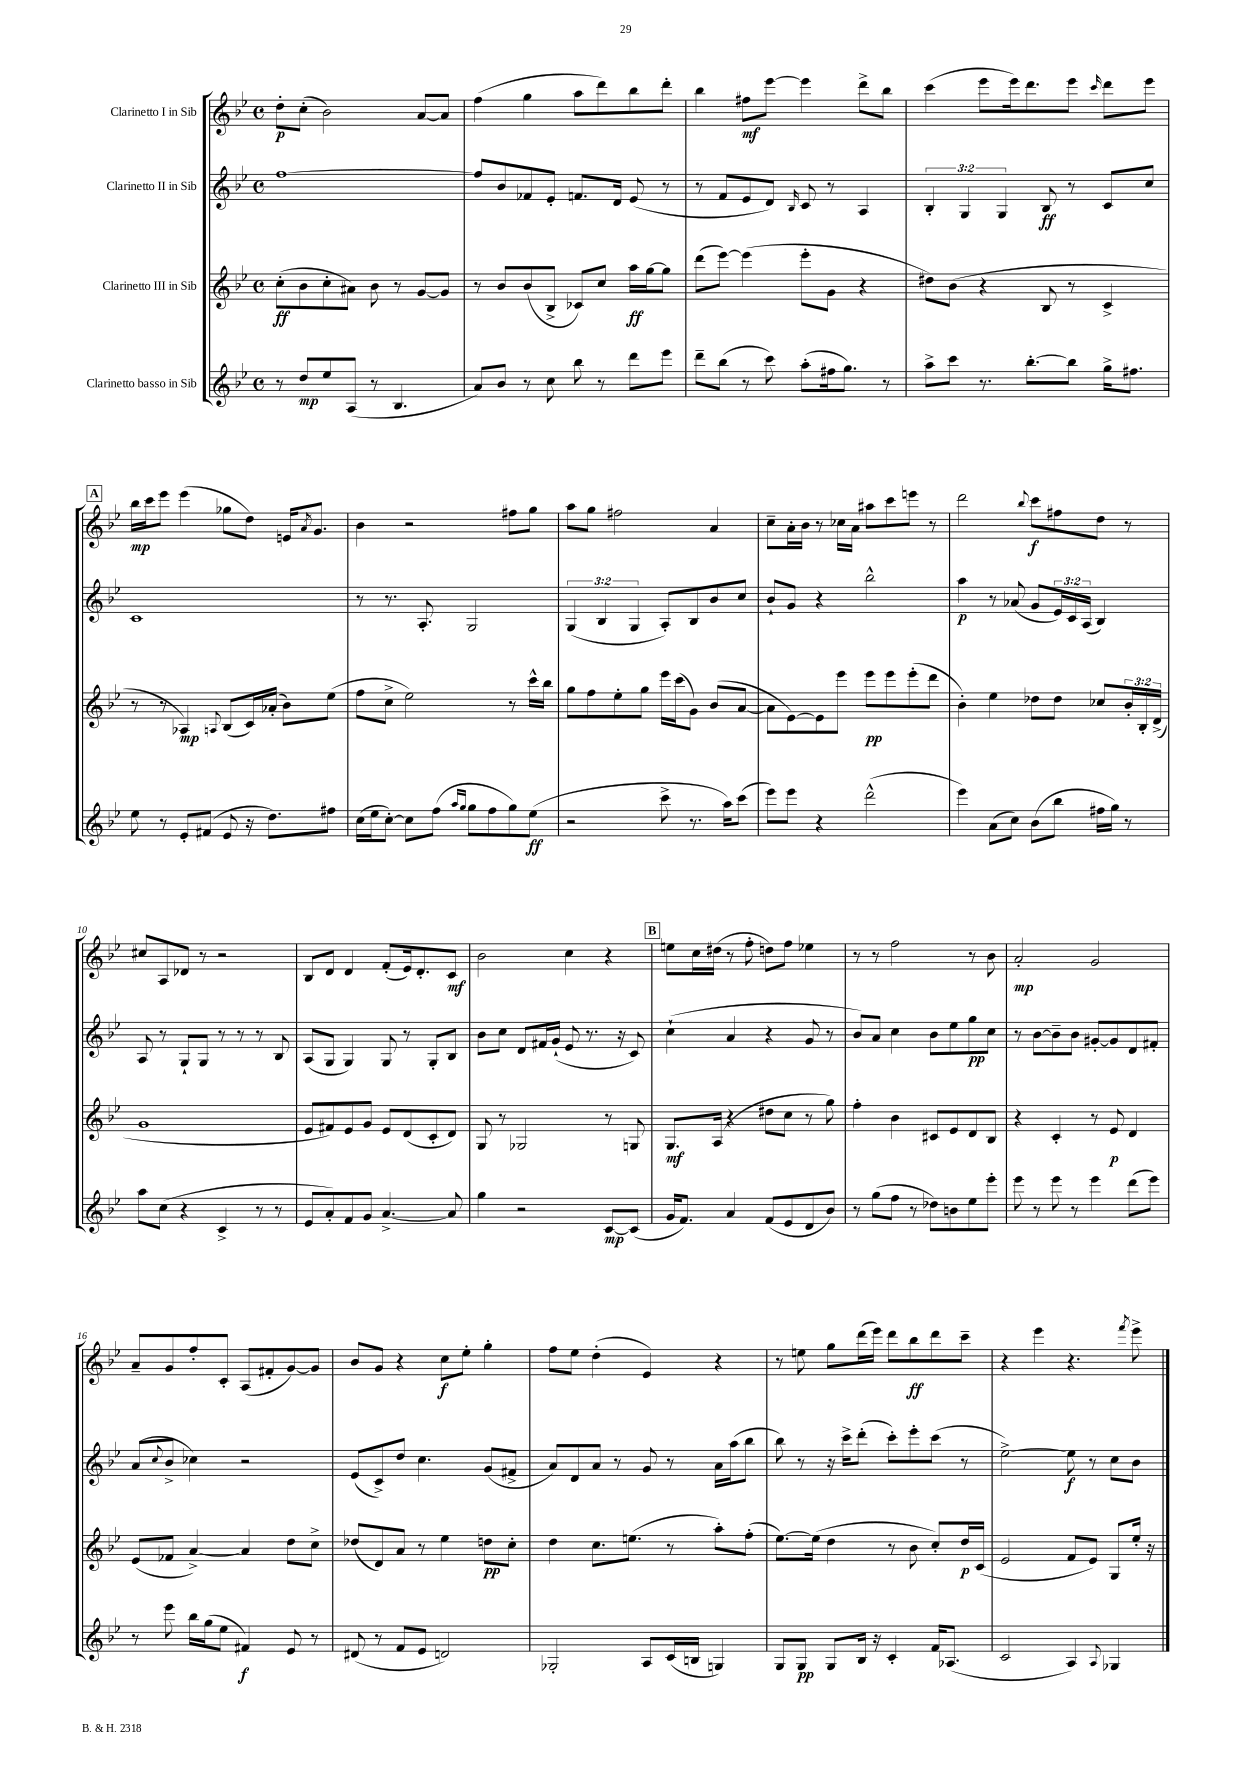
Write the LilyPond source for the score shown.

<<
\new StaffGroup <<
\new Staff = "s0" \with { instrumentName = "Clarinetto I in Sib" } {
    \clef treble \key bes \major \defaultTimeSignature \time 4/4
    d''8-.\p c''8-.( bes'2) a'8~ a'8 |
    f''4( g''4 a''8 d'''8) bes''8 d'''8-. |
    bes''4 fis''8\mf ees'''8~ ees'''4 d'''8-> bes''8 |
    c'''4( ees'''8 ees'''16) d'''8. ees'''8 \grace { c'''16 } d'''8 ees'''8 |
    \mark \markup { \box "A" } bes''16\mp c'''16 ees'''8 ees'''4( ges''8 d''8) e'16 \acciaccatura { a'8 } g'8. |
    bes'4 r2 fis''8 g''8 |
    a''8 g''8 fis''2 a'4 |
    c''8-- a'16-. bes'16 r8 ces''16 a'16 ais''8 c'''8 e'''8 r8 |
    d'''2 \appoggiatura { bes''8 } c'''8\f fis''8 d''8 r8 |
    cis''8 a8 des'8 r8 r2 |
    bes8 d'8 d'4 f'8-.( ees'16) d'8.-. c'8\mf |
    bes'2 c''4 r4 |
    \mark \markup { \box "B" } e''8 c''16 dis''16( r8 f''8-. d''8) f''8 ees''4 |
    r8 r8 f''2 r8 bes'8 |
    a'2-.\mp g'2 |
    a'8-- g'8 f''8-. c'8-. a8( fis'8-. g'8~) g'8 |
    bes'8 g'8 r4 c''8\f ees''8-. g''4-. |
    f''8 ees''8 d''4-.( ees'4) r4 |
    r8 e''8 g''8 d'''16( ees'''16) d'''8 bes''8\ff d'''8 c'''8-- |
    r4 ees'''4 r4. \acciaccatura { f'''8 } ees'''8-> \bar "|." |
}
\new Staff = "s1" \with { instrumentName = "Clarinetto II in Sib" } {
    \clef treble \key bes \major \defaultTimeSignature \time 4/4 \override Staff.TupletNumber.text = #tuplet-number::calc-fraction-text
    f''1~ |
    f''8 bes'8 fes'8 ees'8-. f'8. d'16 ees'8( r8 |
    r8 f'8 ees'8 d'8) \grace { bes16 } c'8 r8 a4 |
    \tuplet 3/2 { bes4-. g4 g4 } bes8\ff r8 c'8 c''8 |
    \mark \markup { \box "A" } c'1 |
    r8 r8. a8.-. g2 |
    \tuplet 3/2 { g4( bes4 g4 } a8-.) bes8 bes'8 c''8 |
    bes'8-! g'8 r4 bes''2-^ |
    a''4\p r8 aes'8( g'8 \tuplet 3/2 { ees'16) c'16 a16( } bes4) |
    a8 r8 g8-! g8 r8 r8 r8 bes8 |
    a8( g8 g4) g8 r8 g8-. bes8 |
    bes'8 c''8 d'8 fis'16 g'16-!( ees'8 r8. r16 c'8) |
    \mark \markup { \box "B" } c''4-!( a'4 r4 g'8 r8 |
    bes'8) a'8 c''4 bes'8 ees''8 g''8\pp c''8 |
    r8 bes'8~ bes'8-- bes'8 gis'8~-. gis'8 d'8 fis'8-. |
    a'8( \appoggiatura { c''8 } bes'8-> ces''4) r2 |
    ees'8( c'8->) d''8 c''4. g'8( fis'8-> |
    a'8) d'8 a'8 r8 g'8 r8 a'16 a''16( bes''8 |
    bes''8) r8 r16 c'''16-> d'''8-.( c'''8-.) ees'''8-. c'''8( r8 |
    ees''2~->) ees''8\f r8 c''8 bes'8 \bar "|." |
}
\new Staff = "s2" \with { instrumentName = "Clarinetto III in Sib" } {
    \clef treble \key bes \major \defaultTimeSignature \time 4/4 \override Staff.TupletNumber.text = #tuplet-number::calc-fraction-text
    c''8-.\ff( bes'8 c''8-. ais'8) bes'8 r8 g'8~ g'8 |
    r8 bes'8 bes'8( bes8-> ces'8) c''8 a''16\ff g''16~ g''8 |
    d'''8( ees'''8~) ees'''4( ees'''8-. g'8 r4 |
    dis''8) bes'8( r4 bes8 r8 c'4-> |
    \mark \markup { \box "A" } r8 r8 aes4\mp) \appoggiatura { a8 } bes8( c'16) aes'16-.( bes'8) ees''8( |
    f''8 c''8-> ees''2) r8 c'''16-^ bes''16 |
    g''8 f''8 ees''8-. g''8 ees'''16 c'''16( g'8) bes'8( a'8~ |
    a'8 ees'8~) ees'8 ees'''8 ees'''8\pp ees'''8 ees'''8-.( d'''8 |
    bes'4-.) ees''4 des''8 des''8 ces''8 \tuplet 3/2 { bes'16-. bes16-. d'16->( } |
    g'1 |
    ees'8 fis'8) ees'8 g'8 ees'8 d'8( c'8-. d'8) |
    g8 r8 ges2 r8 g8 |
    \mark \markup { \box "B" } g8.\mf a16( r4 dis''8 c''8 r8 g''8) |
    f''4-. bes'4 cis'8 ees'8 d'8 bes8 |
    r4 c'4-. r8 ees'8\p d'4 |
    ees'8( fes'8 a'4~->) a'4 d''8 c''8-> |
    des''8( d'8) a'8 r8 ees''4 d''8\pp c''8-. |
    d''4 c''8. e''8.( r8 a''8-.) f''8-.( |
    ees''8.~) ees''16( d''4 r8 bes'8 c''8-.) d''16\p c'16( |
    ees'2 f'8 ees'8) g8 ees''16-. r16 \bar "|." |
}
\new Staff = "s3" \with { instrumentName = "Clarinetto basso in Sib" } {
    \clef treble \key bes \major \defaultTimeSignature \time 4/4
    r8 d''8\mp ees''8 a8( r8 bes4. |
    a'8) bes'8 r8 c''8 bes''8 r8 d'''8 ees'''8 |
    d'''8-- bes''8( r8 c'''8) a''8-.( fis''16 g''8.) r8 |
    a''8-> c'''8 r8. bes''8.~-. bes''8 g''16-> fis''8. |
    \mark \markup { \box "A" } ees''8 r8 ees'8-. fis'8( ees'8 r16 d''8.) fis''8 |
    c''16( ees''16 c''8~-.) c''8 f''8( \grace { a''16 g''16 } g''8 f''8 g''8) ees''8\ff( |
    r2 c'''8-> r8. a''16) c'''8( |
    ees'''8) ees'''8 r4 d'''2-^( |
    ees'''4) a'8( c''8) bes'8( bes''8 fis''16 g''16) r8 |
    a''8 c''8( r4 c'4-> r8 r8 |
    ees'8 a'8-.) f'8 g'8 a'4.~-> a'8 |
    g''4 r2 c'8~\mp c'8( |
    \mark \markup { \box "B" } g'16 f'8.) a'4 f'8( ees'8 d'8 bes'8) |
    r8 g''8( f''8 r8 des''8) b'8 ees''8 ees'''8-. |
    ees'''8 r8 ees'''8 r8 ees'''4 d'''8( ees'''8) |
    r8 ees'''8 bes''16 g''16( ees''8 fis'4\f) ees'8 r8 |
    dis'8( r8 f'8 ees'8 d'2) |
    ges2-. a8 c'16( b16 g4) |
    g8 g8\pp g8 bes16 r16 c'4-. f'16 aes8.( |
    c'2 a4) \appoggiatura { a8 } ges4 \bar "|." |
}
>>
>>
